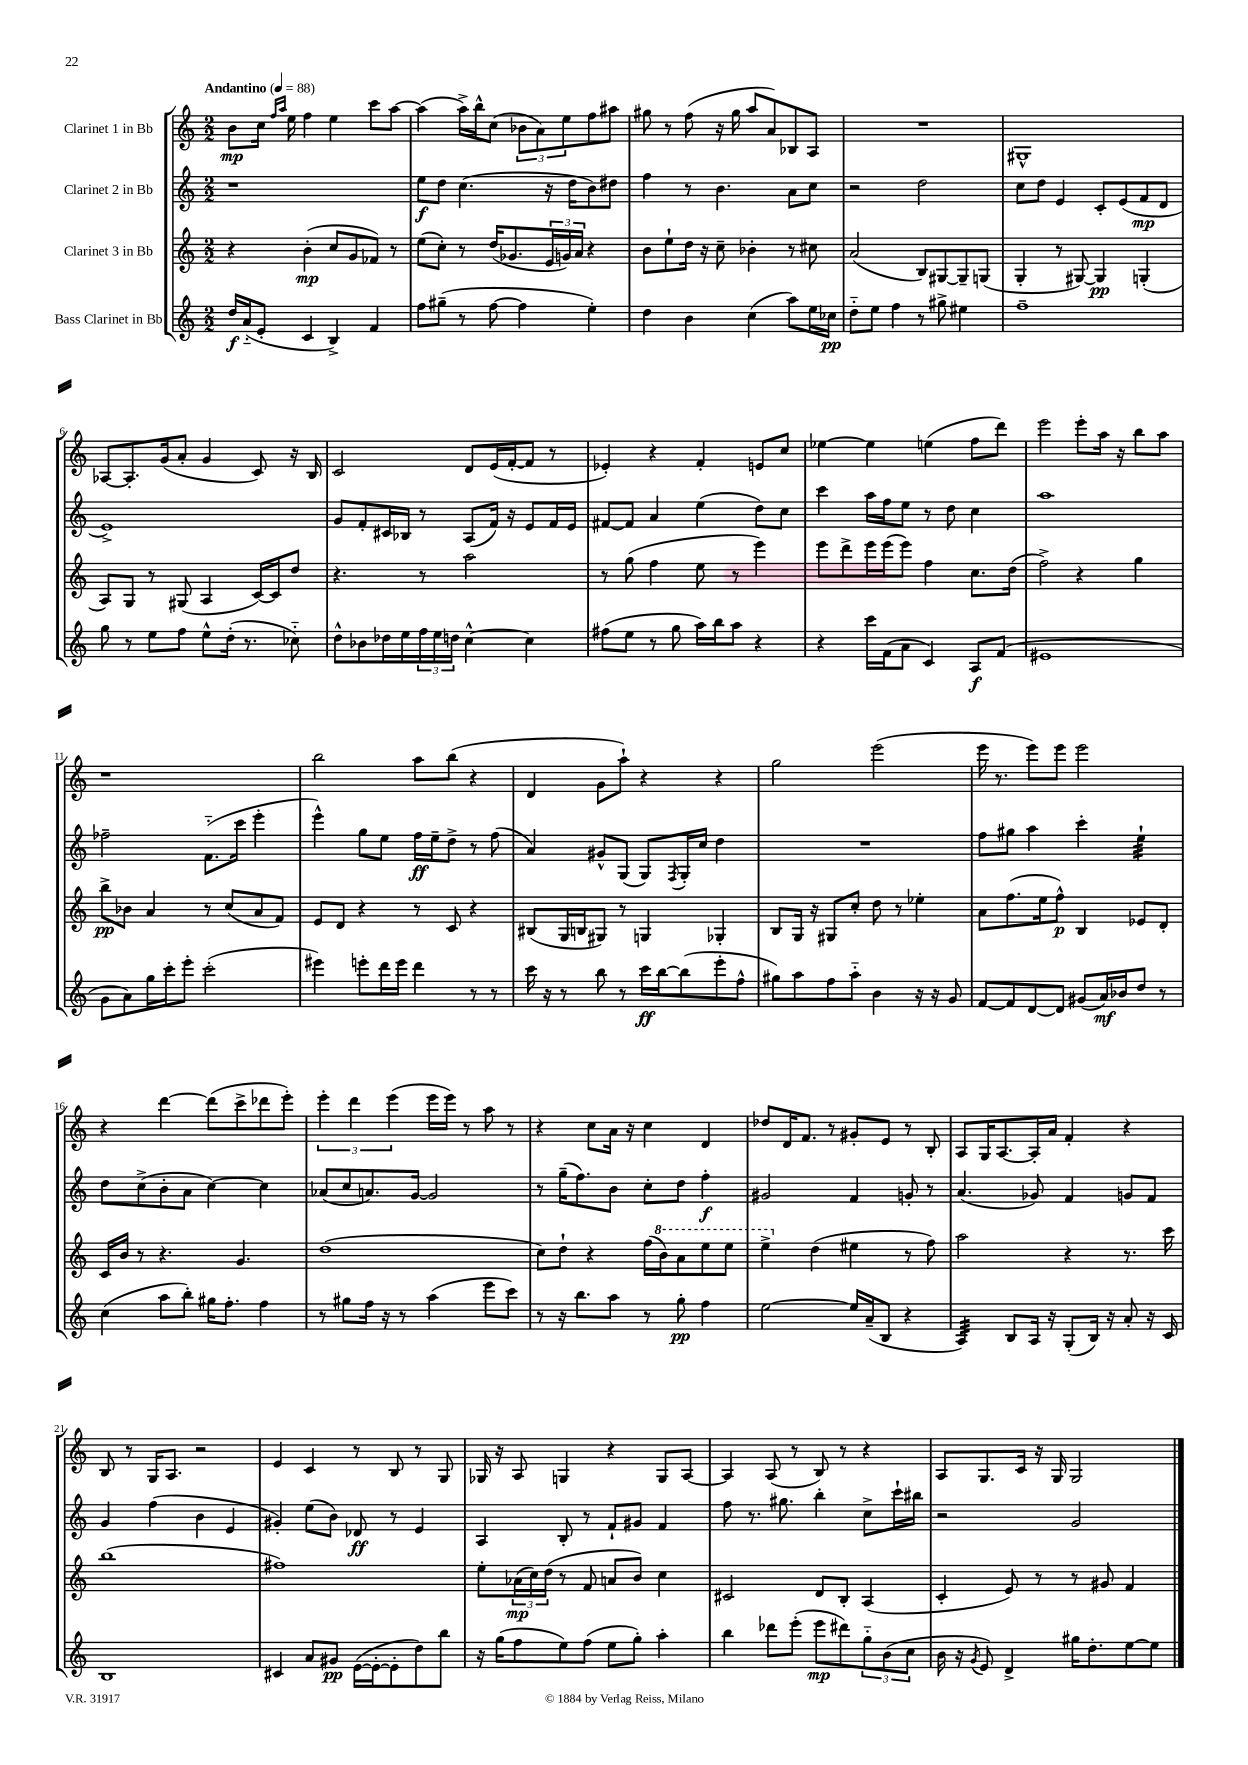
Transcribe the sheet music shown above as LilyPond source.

<<
\new StaffGroup <<
\new Staff = "s0" \with { instrumentName = "Clarinet 1 in Bb" } {
    \clef treble \key c \major \numericTimeSignature \time 2/2 \tempo "Andantino" 4 = 88
    b'8\mp c''16 \grace { f''16 a''16 } e''16 f''4 e''4 c'''8 a''8~ |
    a''4( a''16->) b''16-^ c''8( \tuplet 3/2 { bes'8 a'8) e''8 } f''8 ais''8 |
    gis''8 r8 f''8( r16 gis''16 a''8 a'8) bes8 a8 |
    R1 |
    gis1-^ |
    aes8~ aes8.-. g'16( a'8-. g'4 c'8) r16 b16 |
    c'2 d'8 e'16( f'16~-. f'8 r8 |
    ees'4-.) r4 f'4-. e'8 c''8 |
    ees''4~ ees''4 e''4( f''8 d'''8) |
    e'''2 e'''8-. a''16 r16 b''8 a''8 |
    r1 |
    b''2 a''8 b''8( r4 |
    d'4 g'8 a''8-!) r4 r4 |
    g''2 e'''2( |
    e'''16 r8. e'''8) e'''8 e'''2 |
    r4 d'''4~ d'''8( c'''8-> des'''8 e'''8-.) |
    \tuplet 3/2 { e'''4-. d'''4 e'''4( } e'''16 e'''16) r8 a''8 r8 |
    r4 c''8 a'16 r16 c''4 d'4 |
    des''8 d'16 f'8. r8 gis'8-. e'8 r8 b8-. |
    a8 g16 a8.~ a16-. a'16 f'4-. r4 |
    b8 r8 g16 a8. r2 |
    e'4 c'4 r8 b8 r8 g8 |
    ges16 r16 a8 g4 r4 g8 a8~ |
    a4 a8( r8 b8) r8 r4 |
    a8 g8. c'16 r16 g16 g2 \bar "|." |
}
\new Staff = "s1" \with { instrumentName = "Clarinet 2 in Bb" } {
    \clef treble \key c \major \numericTimeSignature \time 2/2
    r1 |
    e''8\f d''8 c''4.( r16 d''16 b'8) dis''8 |
    f''4 r8 b'4. a'8 c''8 |
    r2 d''2 |
    c''8 d''8 e'4 c'8-. e'8( f'8\mp d'8 |
    e'1->) |
    g'8 f'8-. cis'16 bes16 r8 a8( f'16) r16 e'8 f'16 e'16 |
    fis'8~ fis'8 a'4 e''4( d''8) c''8 |
    c'''4 a''16 f''16 e''8 r8 d''8 c''4 |
    a''1 |
    fes''2-- f'8.-_( c'''16 e'''4-. |
    e'''4-^) g''8 e''8 f''16\ff e''16-- d''8-> r8 f''8( |
    a'4) gis'8-^ g8( g8) \acciaccatura { f8 } g16-. c''16 d''4 |
    R1 |
    f''8 gis''8 a''4 c'''4-. e''4:32-! |
    d''8 c''8->( b'8-. a'8 c''4~) c''4 |
    aes'8( c''8 a'8.) g'16~ g'2 |
    r8 g''16--( f''8.) b'8 c''8-. d''8 f''4-.\f |
    gis'2 f'4 g'8-. r8 |
    a'4.( ges'8) f'4 g'8 f'8 |
    g'4 f''4( b'4 e'4 |
    gis'4-.) e''8( b'8) des'8\ff r8 e'4 |
    a4 b8-. r8 f'8-! gis'8 f'4 |
    f''8 r8. gis''8. b''4-. c''8-> c'''16-! bis''16 |
    r2 g'2 \bar "|." |
}
\new Staff = "s2" \with { instrumentName = "Clarinet 3 in Bb" } {
    \clef treble \key c \major \numericTimeSignature \time 2/2
    r4 b'4-.\mp( c''8 g'8 fes'8) r8 |
    e''8( c''8-.) r8 d''16( ges'8. \tuplet 3/2 { e'16 g'16) a'16 } r4 |
    b'8 e''8-! d''16 r16 c''8-- bes'4-. r8 cis''8 |
    a'2( b8) gis8~ gis8-- g8( |
    g4-. r8 gis8~) gis4\pp g4-.( |
    a8) g8 r8 gis8( a4 c'16~) c'16 d''8 |
    r4. r8 a''2 |
    r8 g''8( f''4 e''8 r8 e'''4) |
    e'''8 d'''8-> e'''16 e'''16( e'''8) f''4 c''8. d''16( |
    f''2->) r4 g''4 |
    b''8->\pp bes'8 a'4 r8 c''8( a'8 f'8) |
    e'8 d'8 r4 r8 c'8 r4 |
    bis8( g16 b16 gis8) r8 g4 ges4-. |
    b8 g16 r16 gis8 c''8-. d''8 r8 ees''4-. |
    a'8 f''8.( e''16 f''8-^\p) b4 ees'8 d'8-. |
    c'16 b'16 r8 r4. g'4. |
    d''1( |
    c''8) d''8-! r4 f''16( \ottava #1 b''16) a''8 e'''8 e'''8 |
    e'''4-> \ottava #0 d''4( eis''4 r8 f''8) |
    a''2 r4 r8. c'''16 |
    b''1( |
    fis''1) |
    e''8-. \tuplet 3/2 { aes'16\mp( c''16) d''16( } r8 f'8 a'8 b'8) c''4 |
    cis'2 d'8 b8-. a4( |
    c'4-. e'8) r8 r8 gis'8 f'4 \bar "|." |
}
\new Staff = "s3" \with { instrumentName = "Bass Clarinet in Bb" } {
    \clef treble \key c \major \numericTimeSignature \time 2/2
    d''16\f a'16-_( e'8-. c'4 b4->) f'4 |
    f''8 gis''8--( r8 f''8~ f''4 e''4-.) |
    d''4 b'4 c''4( a''8) e''16 ces''16\pp |
    d''8-_ e''8 f''4 r8 gis''8-> eis''4 |
    f''1-- |
    g''8 r8 e''8 f''8 e''8-^ d''16-.( r8. ces''8-_) |
    d''8-^ bes'8 des''16 e''16 \tuplet 3/2 { f''16 e''16 d''16 } c''4~-^ c''4 |
    fis''8( e''8 r8 g''8 a''16) b''16 a''8 r4 |
    r4 c'''16 f'16( a'8 c'4) a8\f f'8( |
    eis'1 |
    g'8 a'8) g''16 c'''16-. e'''8-. c'''2-.( |
    eis'''4) e'''8-. d'''16 e'''16 d'''4 r8 r8 |
    c'''16 r16 r8 b''8 r8 c'''16\ff b''16~ b''8( e'''8-. f''8-^ |
    gis''8) a''8 f''8 a''8-_ b'4 r16 r16 g'8 |
    f'8~ f'8 d'8~ d'8 gis'8( a'16\mf) bes'16 d''8 r8 |
    c''4( a''8 b''8-.) gis''16 f''8.-. f''4 |
    r8 gis''8 f''16 r16 r8 a''4( e'''8 c'''8) |
    r8 r16 b''8. a''8 r8 g''8-.\pp f''4 |
    e''2~ e''16 a'16--( b8 r4 |
    a4:32) b8 a16 r16 g8-.( b16) r16 a'8-. r16 c'16 |
    b1 |
    cis'4 a'8 gis'8\pp e'16~( e'16~-. e'8-. d''8) b''8 |
    r16 g''16( f''8 e''8) f''8( e''8 g''8-.) a''4-. |
    b''4 des'''8 e'''8-.( e'''8\mp dis'''8) \tuplet 3/2 { g''8-_ b'8( c''8 } |
    b'16 r16 \acciaccatura { g'8 } e'8) d'4-> gis''16 d''8.-. e''8~ e''8 \bar "|." |
}
>>
>>
